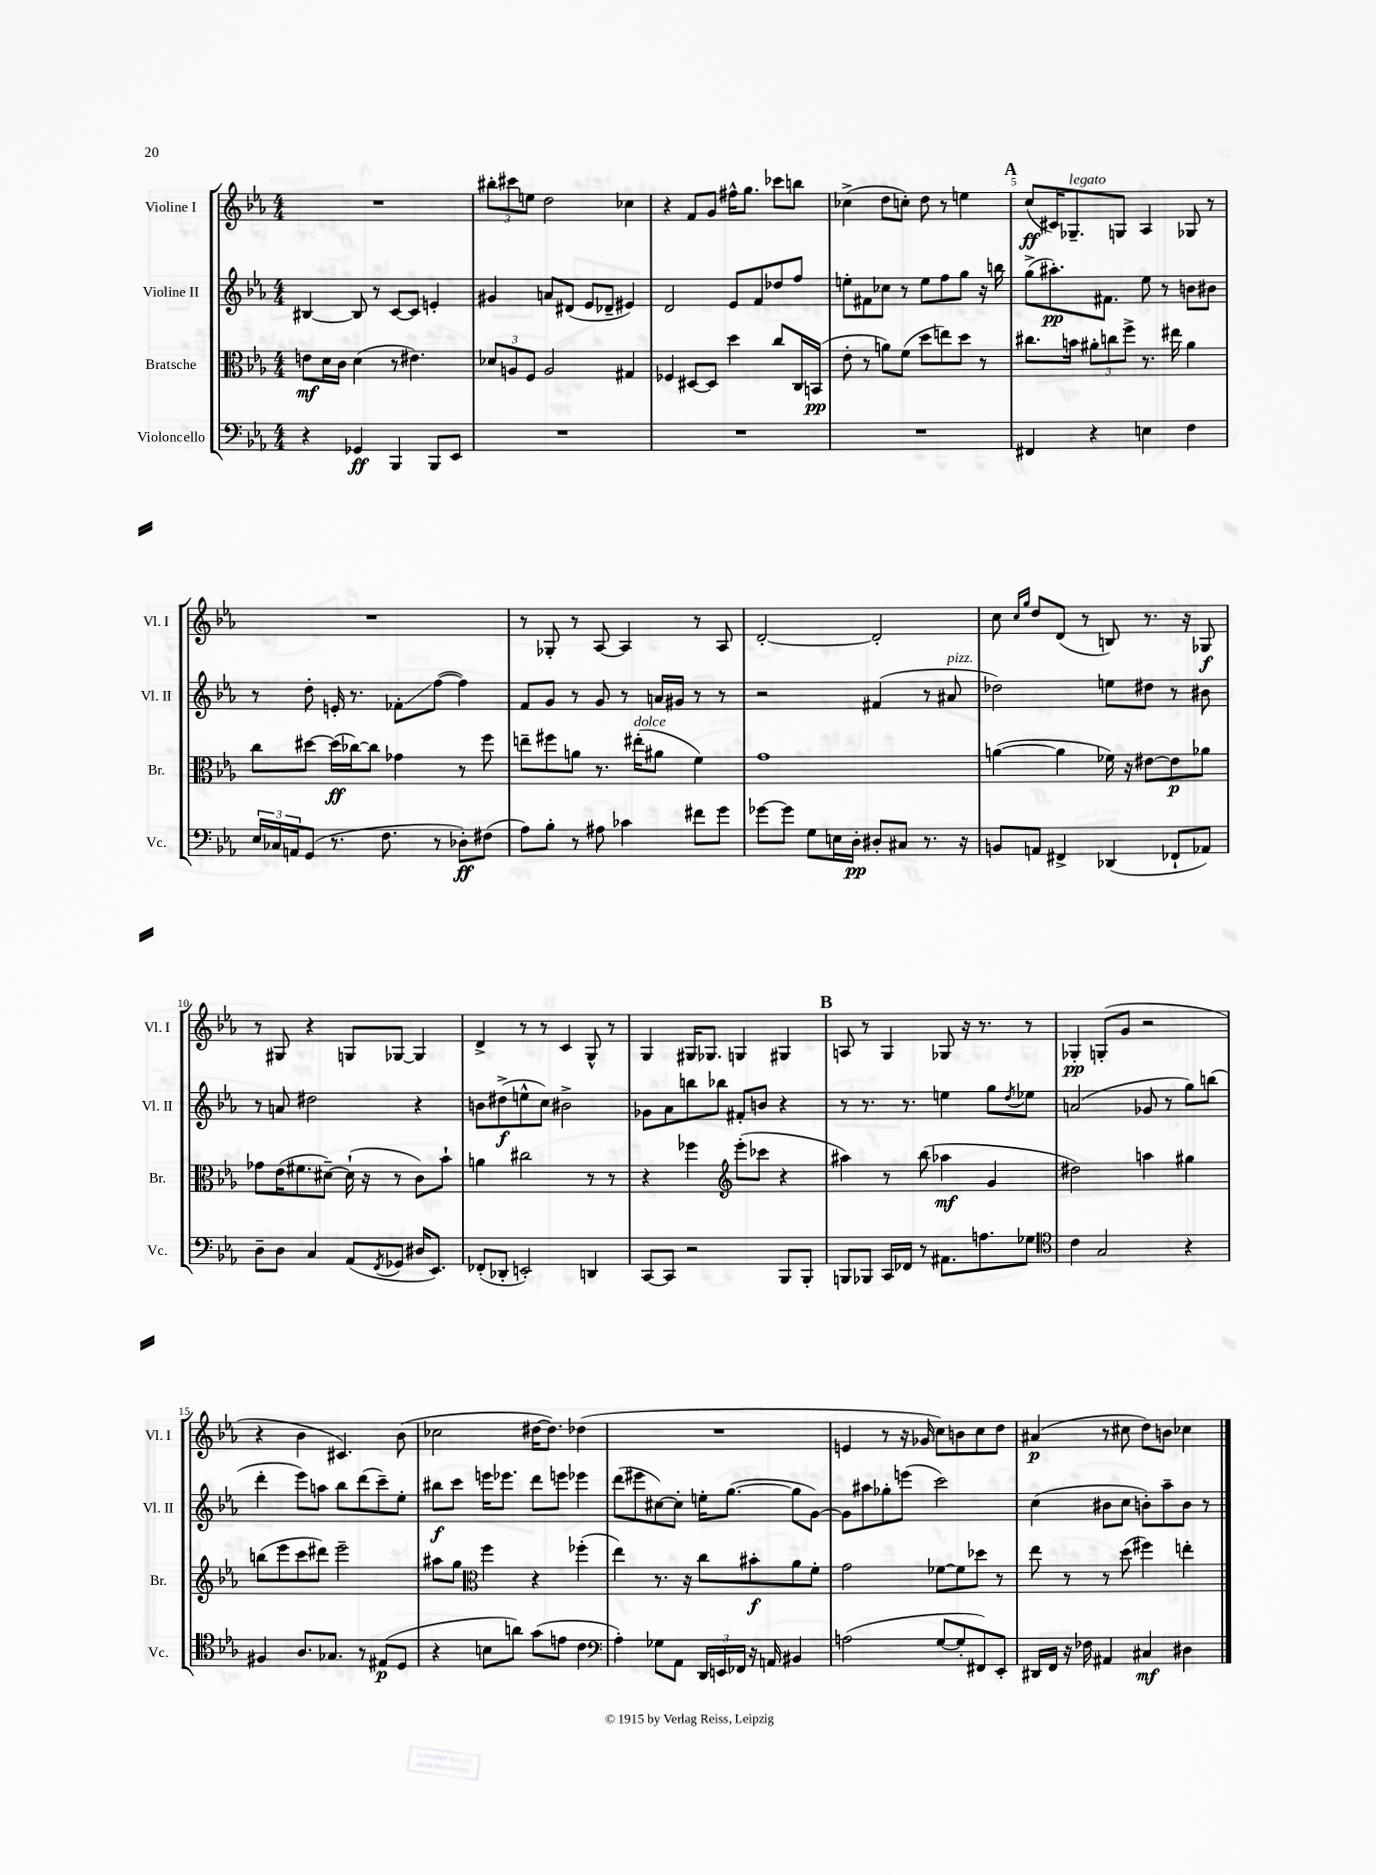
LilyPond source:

<<
\new StaffGroup <<
\new Staff = "s0" \with { instrumentName = "Violine I" shortInstrumentName = "Vl. I" } {
    \clef treble \key ees \major \numericTimeSignature \time 4/4
    R1 |
    \tuplet 3/2 { bis''8-. cis'''8 e''8 } d''2 ces''4 |
    r4 f'8 g'8 fis''16-^ g''8. ces'''8 b''8 |
    ces''4->( d''8 c''8-.) d''8 r8 e''4 |
    \mark \markup { \bold "A" } c''8\ff( cis'16) ges8.--^\markup { \italic "legato" } g8 aes4 ges8 r8 |
    R1 |
    r8 ges8-. r8 aes8~ aes4 r8 aes8 |
    d'2~-. d'2-. |
    c''8 \grace { c''16 g''16 } d''8 d'8( r8 b8) r8. r16 ges8\f |
    r8 gis8 r4 g8 ges8~ ges4 |
    d'4-> r8 r8 c'4 g8-^ r8 |
    g4 gis16 ges8. g4 gis4 |
    \mark \markup { \bold "B" } a8 r8 g4 ges8 r16 r8. r8 |
    ges4-.\pp g8-.( g'8 r2 |
    r4 bes'4 cis'4.) bes'8( |
    ces''2 dis''16~ dis''8.) des''4( |
    R1 |
    e'4 r8 r16 ges'16 c''8) b'8 c''8 d''8 |
    ais'4\p( r8 cis''8 d''8) b'8 ces''4 \bar "|." |
}
\new Staff = "s1" \with { instrumentName = "Violine II" shortInstrumentName = "Vl. II" } {
    \clef treble \key ees \major \numericTimeSignature \time 4/4
    bis4~ bis8 r8 c'8~ c'8 e'4-. |
    gis'4 a'8 dis'8( ees'8 des'8-- eis'4) |
    d'2 ees'8 f'8 des''8 f''8 |
    e''8-. fis'8 ces''8 r8 e''8 f''8 g''8 r16 b''16 |
    \mark \markup { \bold "A" } g''8->( ais''8.-.\pp) fis'8. ees''8 r8 b'8 bis'8 |
    r8 d''8-. e'16-. r8. fes'8-.\glissando f''8~( f''4) |
    f'8 g'8 r8 g'8 r8 a'16 gis'16 r8 r8 |
    r2 fis'4( r8 ais'8^\markup { \italic "pizz." } |
    des''2) e''8 dis''8 r8 bis'8 |
    r8 a'8 dis''2 r4 |
    b'8 dis''8->\f( e''8-^ c''8) bis'2-> |
    ges'8 aes'8 b''8 bes''8 fis'8-. b'8 r4 |
    \mark \markup { \bold "B" } r8 r8. r8. e''4 g''8 \acciaccatura { d''8 } ees''8 |
    a'2( ges'8 r8 g''8) b''8( |
    d'''4-. ees'''8) a''8 bes''8 d'''8( c'''8--) ees''8-. |
    bis''8\f c'''8 e'''16 ees'''8. d'''8 e'''8 ees'''4 |
    d'''8( eis'''8 cis''8~) cis''8-. e''16-. g''8.~( g''8 g'8~) |
    g'8 ais''8 ges''8-. e'''8( c'''2) |
    c''4( bis'8 c''8 b'8-.) aes''8-- b'8 r8 \bar "|." |
}
\new Staff = "s2" \with { instrumentName = "Bratsche" shortInstrumentName = "Br." } {
    \clef alto \key ees \major \numericTimeSignature \time 4/4
    e'8\mf d'16 c'16 d'4( r8 eis'4.) |
    \tuplet 3/2 { des'8 a8 f8 } a2 gis4 |
    fes4 dis8~ dis8 d''4 c''8 c16 b,16\pp( |
    ees'8-. r8 a'8) f'8( d''8 e''8) d''8 r8 |
    \mark \markup { \bold "A" } cis''8. b'16 \tuplet 3/2 { ais'8-. c''8 f''8-> } r8. eis''16 ais'4 |
    c''8 dis''8~ dis''16\ff( ces''16~) ces''8 ges'4 r8 f''8 |
    e''8-- fis''8 a'8 r8. eis''16-.^\markup { \italic "dolce" }( ais'8 f'4) |
    g'1 |
    a'4~( a'4 fes'16) r16 eis'8~ eis'8\p aes'8 |
    ges'8 ees'16( fis'8. dis'8~--) dis'16-!( r16 r8 c'8) bes'8-! |
    a'4 cis''2 r8 r8 |
    r4 fes''4 \clef treble ees'''8-.( ces'''8 r4 |
    \mark \markup { \bold "B" } ais''4) r8 bes''8( aes''4\mf g'4 |
    dis''2) a''4 gis''4 |
    b''8( ees'''8 c'''8 dis'''8) ees'''2-- |
    ais''8 g''8 \clef alto f''4 r4 fes''4-.( |
    ees''4) r8. r16 c''8 bis'8-.\f aes'8 f'8-. |
    g'2 fes'8~ fes'8 des''8 r8 |
    ees''8 r8 r8 d''8( fis''4) e''4-. \bar "|." |
}
\new Staff = "s3" \with { instrumentName = "Violoncello" shortInstrumentName = "Vc." } {
    \clef bass \key ees \major \numericTimeSignature \time 4/4
    r4 ges,4\ff bes,,4 bes,,8 ees,8 |
    R1 |
    R1 |
    R1 |
    \mark \markup { \bold "A" } fis,4 r4 e4 f4 |
    \tuplet 3/2 { ees16 ces16 a,16 } g,8( r8. f8. r8 des8-.\ff) fis8( |
    aes8) bes8-. r8 ais8 ces'4 fis'8 g'8 |
    ges'8~ ges'8 g8 e16 d16-.\pp dis8-. cis8 r8. r16 |
    b,8 a,8 fis,4-> des,4( fes,8-! aes,8) |
    d8-- d8 c4 aes,8( \acciaccatura { f,8 } ges,8 dis16 ees,8.) |
    fes,8-.( des,8-. e,2-.) d,4 |
    c,8~ c,8 r2 bes,,8 bes,,8-. |
    \mark \markup { \bold "B" } b,,8 bes,,8 c,16 fes,16 r8 ais,8. a8. ges8 |
    \clef tenor c'4 g2 r4 |
    fis4 aes8. ges8. r8 eis8\p( d8 |
    r4 b8 a'8) g'8( e'8 c'4 |
    \clef bass aes4-.) ges8 aes,8 \tuplet 3/2 { d,16 e,16 fes,16 } r16 a,16 bis,4 |
    a2( g8~ g8-. fis,8) ees,8-. |
    dis,16 f,16 r16 fes16 ais,4 cis4\mf dis4 \bar "|." |
}
>>
>>
\layout { \context { \Score \override BarNumber.break-visibility = ##(#f #t #t) barNumberVisibility = #(every-nth-bar-number-visible 5) } }
